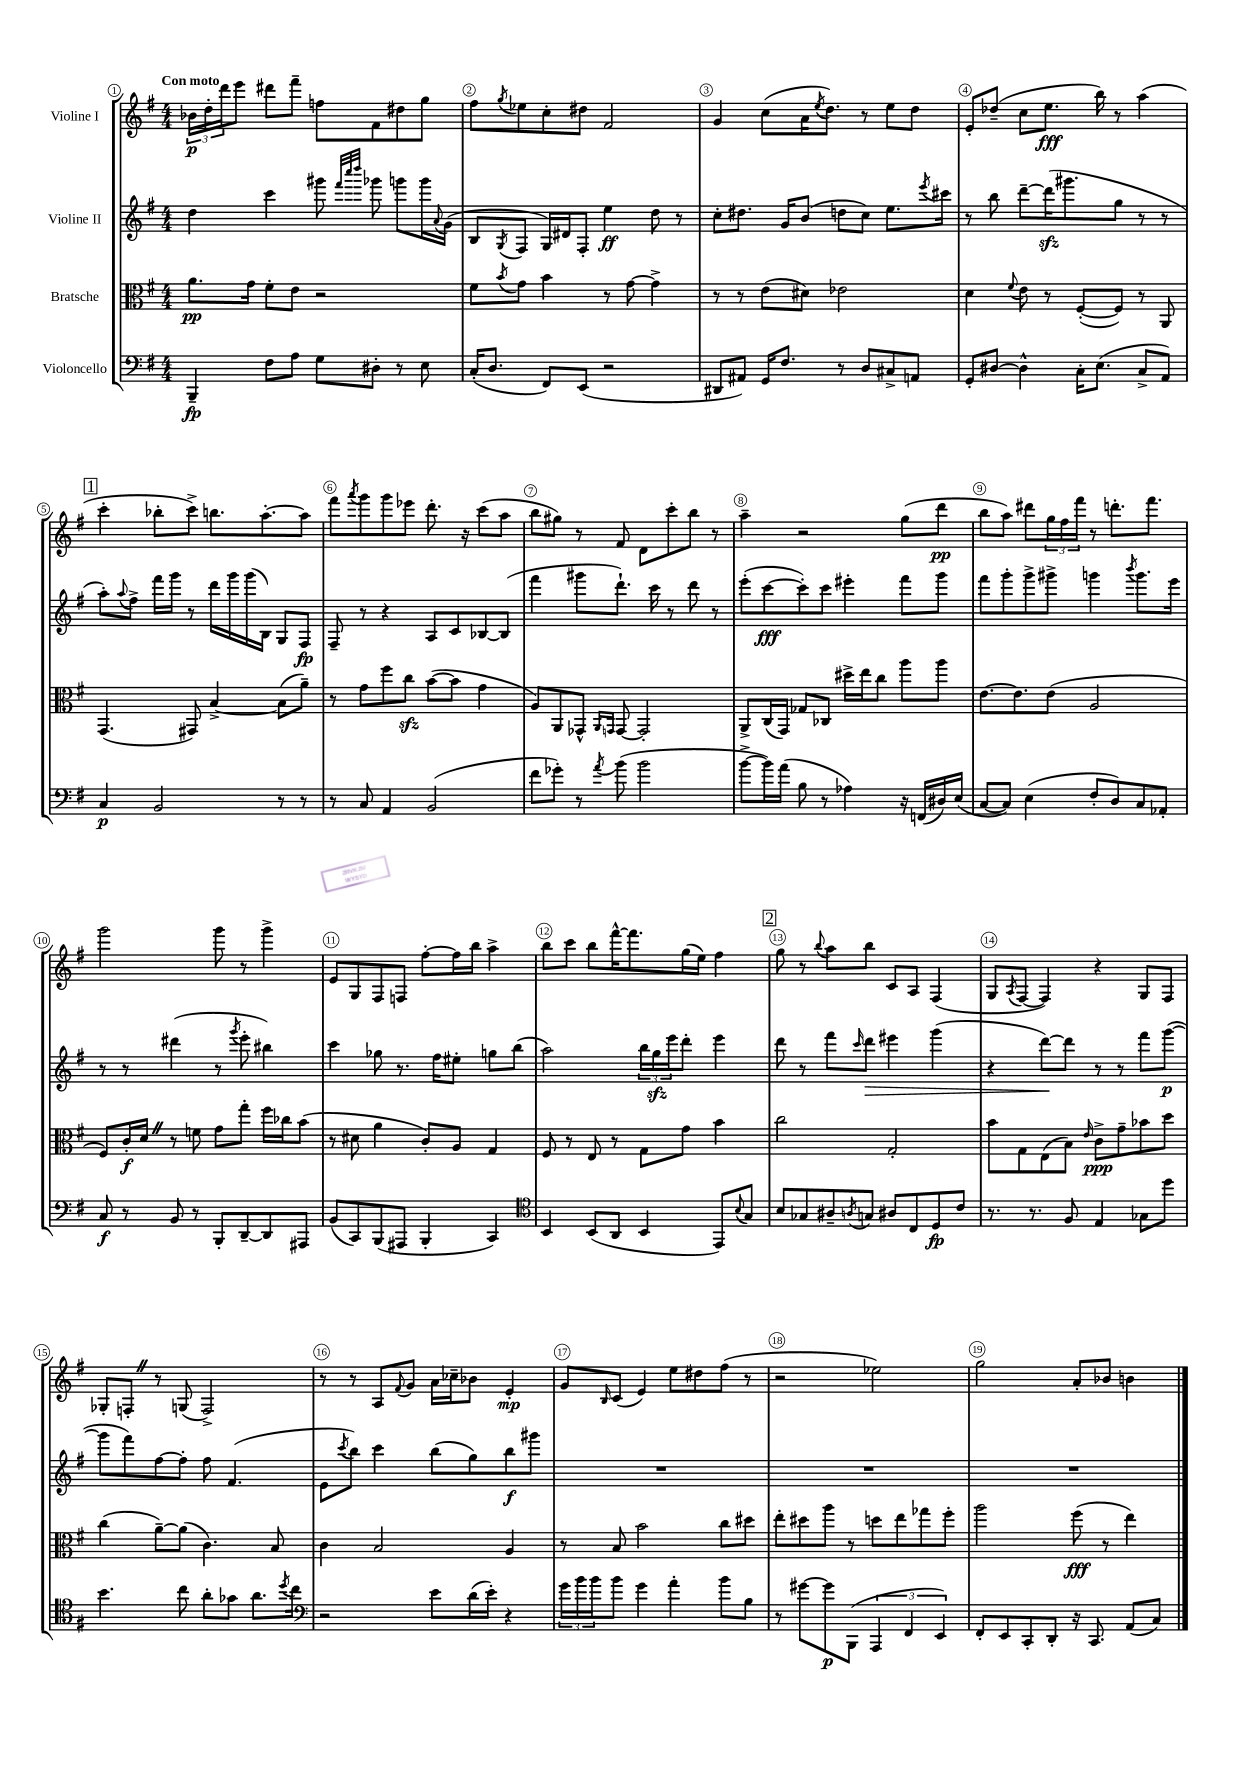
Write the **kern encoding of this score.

**kern	**kern	**kern	**kern
*staff4	*staff3	*staff2	*staff1
*clefF4	*clefC3	*clefG2	*clefG2
*k[f#]	*k[f#]	*k[f#]	*k[f#]
*M4/4	*M4/4	*M4/4	*M4/4
4BBB~	8.a	4dd	24b-
.	.	.	24dd'
.	.	.	24ddd
.	.	.	8eee
.	16g	.	.
8F#	8f#'	4ccc	8ddd#
8A	8e	.	8fff#~
8G	2r	8ggg#	8ff
.	.	32qqfff#	.
.	.	32qqcccc	.
.	.	32qqdddd	.
8D#'	.	8ggg-	8f#
8r	.	8ggg	8dd#
8E	.	16ggg	8gg
.	.	8qqa	.
.	.	(16g	.
=	=	=	=
(16C'	8f#	8B	8ff#
8.D	.	.	.
.	8qb	8qG	8qgg
.	8g	8F#	8ee-
8FF#)	4b	16G)	8cc'
.	.	16d#	.
(8EE	.	8F#'	8dd#
2r	8r	4ee	2f#
.	[8g	.	.
.	4g^]	8dd	.
.	.	8r	.
=	=	=	=
8DD#	8r	8cc'	4g
8AA#)	8r	8.dd#	.
16GG	(8e	.	(8cc
8.F#	.	16g	.
.	8d#)	(8b	16a
.	.	.	8qee
.	.	.	8.dd)
8r	2e-	8dd	.
8D	.	8cc)	8r
8C#^	.	8.ee	8ee
8AA	.	.	8dd
.	.	8qeee	.
.	.	16ccc#	.
=	=	=	=
8GG'	4d	8r	8e'
[8D#	.	8bb	(8dd-~
.	8qqf#	.	.
4D#^^]	8e	[8ddd~	8cc
.	8r	(16ddd]	8.ee
.	.	8.ggg#	.
16C'	([8F#'	.	.
(8.E	.	.	16bb)
.	8F#])	8gg	8r
8C^	8r	8r	(4aa
8AA)	8AA	8r	.
=	=	=	=
4C	(4.GG	8aa')	4ccc'
.	.	8qqaa	.
.	.	8ff#^	.
2BB	.	16fff#	8bb-'
.	.	16ggg	.
.	8GG#)	8r	8ccc^)
.	[4B^	16ddd	8.bb
.	.	16ggg	.
.	.	(16ggg	.
.	.	16B)	[8.aa'
8r	(8B]	8G	.
8r	8a~)	8F#	8aa]
=	=	=	=
8r	8r	8F#~	8fff#
.	.	.	8qaaa
8C	8g	8r	8ggg
4AA	8ff#	4r	8ggg
.	8cc	.	8eee-
(2BB	([8b	8A	8.ddd'
.	8b]	8c	.
.	.	.	16r
.	4g	[8B-	(8ccc
.	.	(8B-]	8aa
=	=	=	=
8f#	8A)	4fff#	8bb
8g-')	8AA	.	8gg#)
8r	8GG-^^	8ggg#	8r
.	16qqAA	.	.
8qa	16qqGG	.	.
(8b	[8GG	8.ddd`)	8f#
2b	2GG']	.	8d
.	.	16ccc	.
.	.	8r	8ccc'
.	.	8ddd	8bb
.	.	8r	8r
=	=	=	=
[8b^	8AA^	(8eee'	4aa~
16b])	(16C	[8ccc	.
(16a	16GG)	.	.
8B	8G-	8ccc'])	2r
8r	8C-	8ccc	.
4A-)	16dd#^	4eee#'	.
.	16ee	.	.
.	8cc	.	.
16r	8aa	8fff#	(8gg
(16FF	.	.	.
16D#)	8aa	8ggg	8ddd
(16E	.	.	.
=	=	=	=
[8C	[8.e	8fff#	8bb
8C])	.	8ggg'	8aa)
.	8.e]	.	.
(4E	.	8ggg^	8ddd#
.	(8e	8ggg#^	24gg
.	.	.	24ff#
.	.	.	24fff#
8F#'	2A	4ggg	8r
8D)	.	.	8.ddd'
.	.	8qbbb	.
8C	.	8.ggg	.
.	.	.	8.fff#
8AA-'	.	.	.
.	.	16eee	.
=	=	=	=
8C	8F#)	8r	2ggg
8r	16c'	8r	.
.	16d	.	.
8BB	8r	(4ddd#	.
8r	8f	.	.
8BBB'	8g	8r	8ggg
.	.	8qggg	.
[8DD~	8gg'	8eee'	8r
8DD]	16ff#	4bb#)	4ggg^
.	16cc-	.	.
8AAA#	(8b	.	.
=	=	=	=
(8BB	8r	4ccc	8e
8CC)	8d#	.	8G
(8BBB	4a	8gg-	8F#
8AAA#	.	8.r	8F
4BBB'	8c')	.	[8ff#'
.	.	16ff#	.
.	8A	8ee#'	16ff#]
.	.	.	16bb
4CC)	4G	8gg	4aa^
.	.	(8bb	.
=	=	=	=
*clefC4	*	*	*
4BB	8F#	2aa)	8bb
.	8r	.	8ccc
(8BB	8E	.	8bb
8AA	8r	.	[16fff#^^
.	.	.	8.fff#]
4BB	8G	24bb	.
.	.	24gg	.
.	.	24eee	.
.	8g	8ddd'	(16gg
.	.	.	16ee)
8EE)	4b	4eee	4ff#
8qqB	.	.	.
8G	.	.	.
=	=	=	=
8B	2cc	8ddd	8gg
8G-	.	8r	8r
.	.	.	8qqbb
8A#~	.	8fff#	8aa
8qA	.	16qqccc	.
8G	.	8ddd	8bb
8A#	2G'	4eee#	8c
8C	.	.	8A
8D	.	(4ggg	(4F#
8c	.	.	.
=	=	=	=
8.r	8b	4r	8G
.	.	.	8qA
.	8G	.	[8F#
8.r	.	.	.
.	(8E	[8ddd)	4F#])
8F#	8B)	8ddd]	.
.	16qqe	.	.
4E	8c^	8r	4r
.	8g~	8r	.
8G-	8b-	8fff#	8G
8dd	8dd	([8ggg	8F#
=	=	=	=
4.b	(4cc	8ggg]	8G-'
.	.	8fff#)	8F'
.	[8a~)	[8ff#	8r
8cc	(8a]	8ff#']	(8G
8a'	4.c)	8ff#	2F^)
8g-	.	(4.f#	.
8.a	.	.	.
.	8B	.	.
8qdd	.	.	.
16cc	.	.	.
=	=	=	=
*clefF4	*	*	*
2r	4c	8e	8r
.	.	8qccc	.
.	.	8bb)	8r
.	2B	4ccc	8A
.	.	.	8qqf#
.	.	.	8g
8e	.	(8bb	16a
.	.	.	16cc-~
(16d	.	8gg)	8b-
16e')	.	.	.
4r	4A	8bb	4e'
.	.	8ggg#	.
=	=	=	=
24g	8r	1r	8g
24b	.	.	.
24b	.	.	.
.	.	.	16qqB
8b	8B	.	(8c
4g	2b	.	4e)
4a'	.	.	8ee
.	.	.	8dd#
8b	8cc	.	(8ff#
8B	8dd#	.	8r
=	=	=	=
8r	8ee'	1r	2r
[8g#	8dd#	.	.
8g#]	8aa	.	.
(8BBB	8r	.	.
6AAA	8dd	.	2ee-)
.	8ee	.	.
6FF#	.	.	.
.	8gg-	.	.
6EE)	.	.	.
.	8ff#'	.	.
=	=	=	=
8FF#'	2aa	1r	2gg
8EE	.	.	.
8CC'	.	.	.
8DD'	.	.	.
16r	(8ff#	.	8a'
8.CC	.	.	.
.	8r	.	8b-
(8AA	4ee)	.	4b
8C)	.	.	.
==	==	==	==
*-	*-	*-	*-
